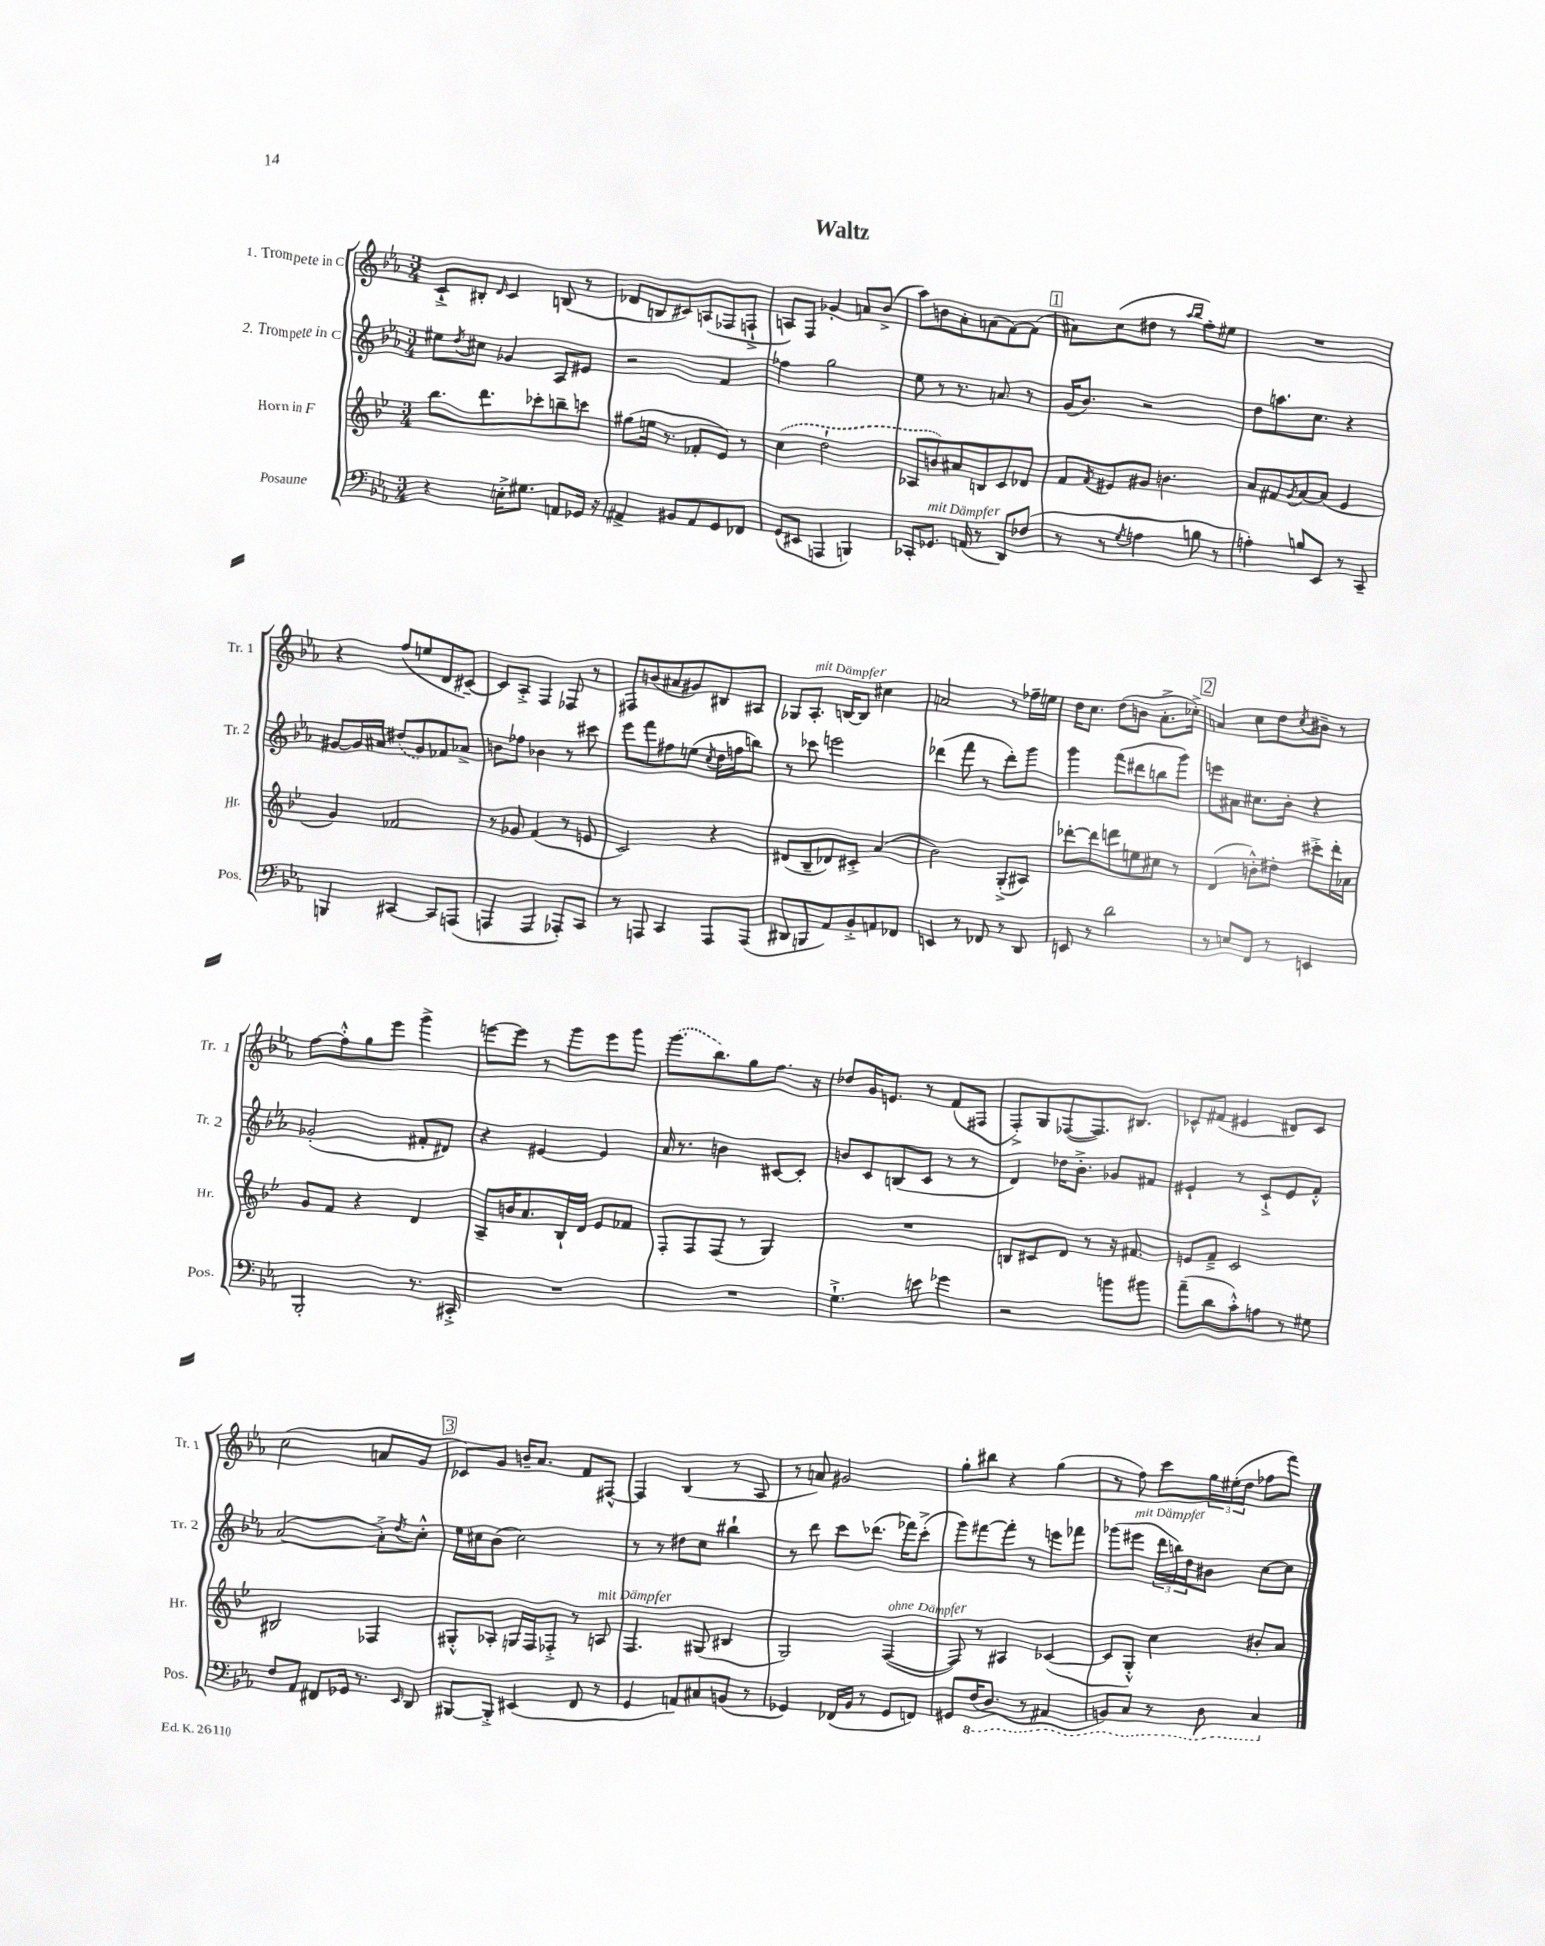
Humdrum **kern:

**kern	**kern	**kern	**kern
*staff4	*staff3	*staff2	*staff1
*clefF4	*clefG2	*clefG2	*clefG2
*k[b-e-a-]	*k[b-e-]	*k[b-e-a-]	*k[b-e-a-]
*M3/4	*M3/4	*M3/4	*M3/4
4r	8.bb-	8ee#	8c`^
.	.	8qdd	.
.	.	8cc#	8B#'
.	8.ddd	.	.
.	.	.	16qqd
16E'^	.	4g-	4c
8.G#	.	.	.
.	8ccc-'	.	.
8AA	8bb~	8A-	(8B
16GG-	8ccc	8e#	8r
16r	.	.	.
=	=	=	=
4AA#^	(8gg#	2r	8d-
.	16ee	.	8B
.	8.r	.	.
8BB#	.	.	8c#)
8AA#	8f-'	.	(8A
8GG	8e-)	4f	8F-
8FF-	8r	.	8F`^
=	=	=	=
(8GG	(4cc	4ff-	8A)
8EE#	.	.	8F
4AAA	2dd`	2gg	4g-'
4BBB)	.	.	8a
.	.	.	(8b-^
=	=	=	=
8CC-'	8A-	8ee-	8aa-)
8.GG-	8b)	8r	8b
.	8a#	8.r	8a-'
(16AA	.	.	.
8r	8B	.	(8a
.	.	8.a	.
8DD)	8c	.	[8f)
(8F-	8d-	8r	(8f]
=	=	=	=
8r	8f	(16g	8a#)
.	.	8.b-)	.
.	8qf	.	.
8r	8e#	.	(8cc
8qG	.	.	.
4A	8g#	2r	8dd#
.	4.b	.	8r
.	.	.	16qqaa-
.	.	.	16qqbb-
8B	.	.	8ff')
8r	.	.	8ee#
=	=	=	=
4A')	8a	8dd	2.r
.	8f#	8.aa	.
.	8qg	.	.
8B	[8a	.	.
.	.	8.cc	.
8EE-	(8a]	.	.
8r	4e-	4r	.
8CC~	.	.	.
=	=	=	=
4BBB	4g)	[8g#	4r
.	.	16g#]	.
.	.	16a#	.
[4CC#	2f-	(8dd#	(8ff
.	.	8g#)	8ee
8CC#]	.	8f-	8d
(8AAA	.	8a-^	[8c#~)
=	=	=	=
4AAA	8r	8b	8c#]
.	8g-	8ff-	8A-'^
4AAA	(4f	4b-	4F
8AAA-')	8r	8r	8F-
8CC	8e	8ccc#	8r
=	=	=	=
8r	2c)	8eee-	8F#
8AAA	.	8fff	(8b
4CC	.	8ff#	8a#
.	.	(8ee	8g#)
.	.	8qcc	.
8AAA	4r	16dd	8B#
.	.	16ff	.
(8AAA	.	8bb)	8A#
=	=	=	=
8DD#	(8d#	8r	8G-
8BBB	8B-~	8ccc-	8.A-'
8AA-)	8d-)	2eee	.
.	.	.	[16B
8BB-'^	8c#'^	.	8B]
8AA	(4a	.	4cc#
8FF-	.	.	.
=	=	=	=
4EE	2b-)	(4ddd-	2a
8r	.	8fff	.
8FF-	.	8r	.
8r	(8G'^	8ddd-')	8r
8DD	8A#)	8ggg	16ff-~
.	.	.	16ee
=	=	=	=
8EE	[8ddd-'	4ggg	16dd
.	.	.	8.cc
8r	8ddd-]	.	.
2d	8ddd	(8fff	(8dd
.	8ee	8ddd#	8b
.	8cc#	8bb	8.a-'^
.	8r	8ggg)	.
.	.	.	16cc-'^)
=	=	=	=
8r	(4d	8eee	4a
8E	.	8a#	.
8FF	8b'^^)	8.cc#	8cc
8r	8dd#'	.	8dd
.	.	16b-'	.
.	.	.	8qcc
4EE	8ccc#'^	4r	8b#~
.	16ddd'	.	8r
.	16a-	.	.
=	=	=	=
2BBB-'	8g	(2g-'	[8ff
.	8f	.	8ff'^^]
.	4r	.	8gg
.	.	.	8eee-
8.r	4d	8f#'	4ggg^
.	.	8d#)	.
16CC#'^	.	.	.
=	=	=	=
2.r	8A~	4r	[8eee
.	16b	.	8eee]
.	8.a	.	.
.	.	[4e#	8r
.	16B-`	.	8ggg
.	16d	.	.
.	8e-	4e#]	8eee
.	8f-	.	8ggg
=	=	=	=
2.r	8F'	16a-	(8.ggg
.	.	8.r	.
.	8F	.	.
.	.	.	8.bb-)
.	(8F	4b	.
.	8r	.	8gg
.	4G)	[8c#	8.ff
.	.	8c#']	.
.	.	.	16r
=	=	=	=
4.G`^	2.r	8b	8dd-
.	.	8c	16g
.	.	.	8.e
.	.	(8B	.
8e	.	8c	8r
4g-	.	8r	(8f
.	.	8r	8F#
=	=	=	=
2r	8B	4d)	8F'^)
.	8c#	.	8G
.	8d	16dd-	([8F-
.	.	8.b-'^	.
.	8r	.	8.F-])
8b	16r	8g-	.
.	8.f#	.	8.B#
8b#	.	8f#	.
=	=	=	=
(8a-~	8e	4e#`	8c-^^
8d	8f~^	.	(8f#
8c'^^)	2c	8r	4e#
8A	.	8c`^	.
8r	.	8e#	8d#)
8G#	.	8f'^^	8c-
=	=	=	=
8F	2B#	([2a-	(2cc
8AA-	.	.	.
8FF#	.	.	.
16GG-	.	.	.
8.r	.	.	.
.	4F-	8a-'^])	8a
16qqEE-	.	8qdd	.
8DD	.	8cc'^^	8g
=	=	=	=
[8BBB#	8G#'^^	16ee-	8c-)
.	.	16cc#	.
8BBB#'^]	8A-'	(8b-	8g
(4EE#	16G	2cc#)	16b~
.	16F	.	8.a-
.	8F-'^	.	.
8FF	8r	.	8f
8r	8A	.	[8F#^^
=	=	=	=
4GG	4.F	8r	4F#]
.	.	8r	.
8AA)	.	8dd#	(4B-
8C#	(8G#	8cc	.
(8BB	4B#	4bb#`	8r
8r	.	.	8A-
=	=	=	=
4GG-)	2G)	8r	8r
.	.	8ddd	8a)
(16FF-	.	8ccc	2g#
16BB-	.	.	.
8r	.	(8.ddd-	.
8GG-	([4F	.	.
.	.	16fff-)	.
8FF)	.	(8ccc'^	.
=	=	=	=
8GG#	8F])	8ggg)	8gg'
(16FF	8r	[8fff#	8bb#
8.DD	.	.	.
.	4A#	8fff#']	4r
8r	.	8r	.
4AAA#	([4c-	8eee	(4gg
.	.	8fff-	.
=	=	=	=
8BBB)	8c-]	(8ggg-	8r
8CC	8G'^^)	8eee#	8ff)
8r	4cc	24ddd	8ccc
.	.	24bb)	.
.	.	24dd	.
8DD	.	8b#	24gg
.	.	.	(24ee#'
.	.	.	24dd
4CC	8b#'	[8cc	8ff-
.	8a	8cc]	8fff)
==	==	==	==
*-	*-	*-	*-
